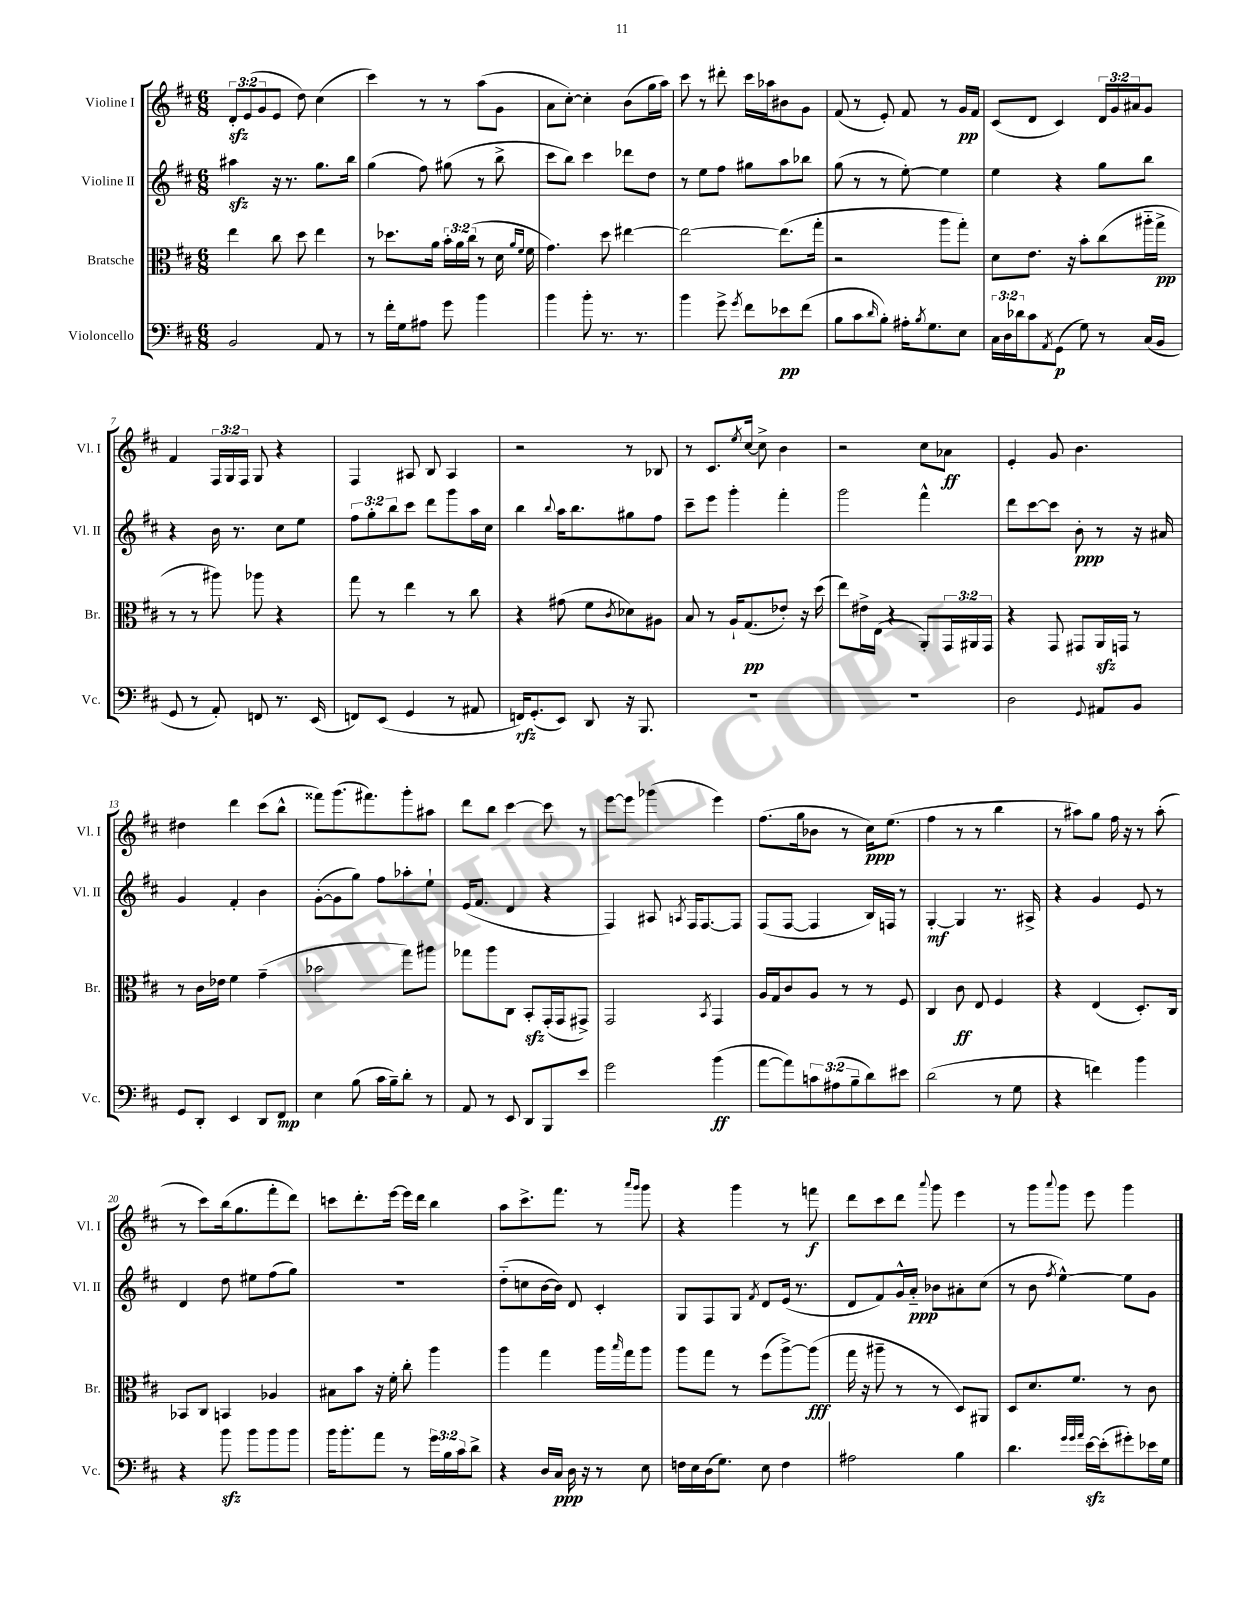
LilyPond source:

<<
\new StaffGroup <<
\new Staff = "s0" \with { instrumentName = "Violine I" shortInstrumentName = "Vl. I" } {
    \clef treble \key d \major \numericTimeSignature \time 6/8 \override Staff.TupletNumber.text = #tuplet-number::calc-fraction-text
    \tuplet 3/2 { d'8-.\sfz e'8( g'8 } e'8 d''8) cis''4( |
    cis'''4) r8 r8 a''8( g'8 |
    a'8 cis''8~-.) cis''4-. b'8( g''16 a''16) |
    cis'''8 r8 dis'''8-. cis'''16 aes''16 bis'8 g'8 |
    fis'8( r8 e'8-.) fis'8 r8 g'16\pp fis'16 |
    cis'8( d'8 cis'4) \tuplet 3/2 { d'16 g'16 ais'16 } g'8 |
    fis'4 \tuplet 3/2 { fis16 g16 fis16 } g8 r4 |
    fis4 ais8 b8 ais4 |
    r2 r8 bes8 |
    r8 cis'8. \acciaccatura { e''8 } cis''16~ cis''8-> b'4 |
    r2 cis''8 aes'8\ff |
    e'4-. g'8 b'4. |
    dis''4 d'''4 cis'''8( b''8-^ |
    fisis'''8) g'''8.( fis'''8.) g'''8-. ais''8 |
    d'''8 b''8 cis'''4~ cis'''8 r8 |
    e'''8~ e'''8 ges'''4( e'''4) |
    fis''8.( g''16 bes'8 r8 cis''16\ppp) e''8.( |
    fis''4 r8 r8 b''4 |
    r8 ais''8) g''8 fis''16 r16 r8 ais''8-.( |
    r8 cis'''8) b''16( g''8. fis'''8-. d'''8) |
    c'''8 d'''8.-. e'''16~ e'''16 d'''16 b''4 |
    a''8 cis'''8.-> fis'''8. r8 \grace { a'''16 g'''16 } g'''8 |
    r4 g'''4 r8 f'''8\f |
    d'''8 cis'''8 d'''8 \appoggiatura { a'''8 } g'''8 e'''4 |
    r8 g'''8 \appoggiatura { a'''8 } g'''8 e'''8 g'''4 \bar "|." |
}
\new Staff = "s1" \with { instrumentName = "Violine II" shortInstrumentName = "Vl. II" } {
    \clef treble \key d \major \numericTimeSignature \time 6/8 \override Staff.TupletNumber.text = #tuplet-number::calc-fraction-text
    ais''4\sfz r16 r8. g''8. b''16 |
    g''4( fis''8) gis''8( r8 b''8-> |
    cis'''8 b''8) cis'''4 des'''8 d''8 |
    r8 e''8 fis''8 gis''8 a''8 bes''8 |
    g''8( r8 r8 e''8~-.) e''4 |
    e''4 r4 g''8 b''8 |
    r4 b'16 r8. cis''8 e''8 |
    \tuplet 3/2 { fis''8 g''8-. b''8 } cis'''8 d'''8 g'''8 a''16 cis''16 |
    b''4 \appoggiatura { b''8 } a''16 b''8. gis''8 fis''8 |
    cis'''8-- e'''8 g'''4-. fis'''4-. |
    g'''2 fis'''4-^ |
    d'''8 cis'''8~ cis'''8 b'8-.\ppp r8 r16 ais'16 |
    g'4 fis'4-. b'4 |
    g'8~-.( g'8 g''8) fis''8 aes''8-. e''8-! |
    e'16( fis'8. d'4 r4 |
    fis4) ais8 \acciaccatura { a8 } fis16 fis8.~ fis8 |
    fis8( fis8~ fis4 b16) f16 r8 |
    g4~-.\mf g4 r8. ais16-> |
    r4 g'4 e'8 r8 |
    d'4 d''8 eis''8 fis''8( g''8) |
    R2. |
    d''8-_( c''8 b'16~ b'16) d'8 cis'4-. |
    g8 fis8 g8 \acciaccatura { fis'8 } d'8 e'16( r8. |
    d'8 fis'8) g'16-^ a'16-_\ppp bes'8 ais'8-. cis''8( |
    r8 b'8 \acciaccatura { fis''8 } e''4~-^) e''8 g'8 \bar "|." |
}
\new Staff = "s2" \with { instrumentName = "Bratsche" shortInstrumentName = "Br." } {
    \clef alto \key d \major \numericTimeSignature \time 6/8 \override Staff.TupletNumber.text = #tuplet-number::calc-fraction-text
    e''4 cis''8 d''8 e''4 |
    r8 des''8. a'16 \tuplet 3/2 { b'16-. a'16 cis''16( } r8 d'16 \grace { a'16 fis'16 } fis'16 |
    g'4.) d''8 eis''4~ |
    eis''2~ eis''8.( g''16-. |
    r2 a''8 g''8-.) |
    d'8 e'8. r16 b'8-. cis''8( ais''16-_ g''16->\pp |
    r8 r8 ais''8) aes''8 r4 |
    g''8 r8 e''4 r8 cis''8 |
    r4 gis'8( fis'8 \acciaccatura { cis'8 } des'8) ais8 |
    b8 r8 a16-! g8.\pp( ees'8-.) r16 d''16( |
    e''8) eis'16-> e16( r4 a,8-.) \tuplet 3/2 { g,16 ais,16 g,16 } |
    r4 g,8 gis,8 a,16\sfz g,16 r8 |
    r8 cis'16 ees'16 fis'4 g'4--( |
    bes'2 g''8) ais''8 |
    ges''8 a''8 cis8 b,8-.\sfz g,16-.( g,16 gis,8->) |
    g,2 \acciaccatura { b,8 } g,4 |
    a16 g16 cis'8 a8 r8 r8 fis8 |
    cis4 cis'8\ff e8 fis4 |
    r4 e4( d8.-.) cis16 |
    bes,8 cis8 b,4 aes4 |
    bis8 b'8 r16 fis'16-. cis''8-. a''4 |
    a''4 g''4 a''16 \grace { b''16 } g''16 a''8 |
    a''8 g''8 r8 fis''8( a''8~->) a''8\fff( |
    g''16 r16 ais''8-- r8 r8 d8) ais,8 |
    d8 d'8. fis'8. r8 cis'8 \bar "|." |
}
\new Staff = "s3" \with { instrumentName = "Violoncello" shortInstrumentName = "Vc." } {
    \clef bass \key d \major \numericTimeSignature \time 6/8 \override Staff.TupletNumber.text = #tuplet-number::calc-fraction-text
    b,2 a,8 r8 |
    r8 fis'16-. g16 ais8 g'8 b'4 |
    b'4 b'8-. r8. r8. |
    b'4 g'8-> \acciaccatura { g'8 } fis'8 ees'8\pp fis'8( |
    b8 cis'8 \grace { d'16 } b8-.) ais16-. \acciaccatura { b8 } g8. e8 |
    \tuplet 3/2 { cis16 d16 des'16 } cis'8 \acciaccatura { a,8 } g,8\p( g8) r8 cis16( b,16 |
    g,8 r8 a,8-.) f,8 r8. e,16( |
    f,8) e,8( g,4 r8 ais,8 |
    f,16\rfz) g,8.-.( e,8) d,8 r16 b,,8. |
    R2. |
    R2. |
    d2 \appoggiatura { g,8 } ais,8 b,8 |
    g,8 d,8-. e,4 d,8 fis,8\mp |
    e4 b8( cis'16 b16--) d'8-. r8 |
    a,8 r8 e,8 d,8 b,,8 e'8 |
    g'2 b'4\ff( |
    a'8~ a'8) \tuplet 3/2 { c'8 ais8( b8-- } d'8) eis'8 |
    d'2( r8 g8 |
    r4 f'4) b'4 |
    r4 b'8\sfz b'8 b'8 b'8 |
    b'16 b'8.-. a'8 r8 \tuplet 3/2 { g'16 b16 cis'16 } d'8-> |
    r4 d16 cis16\ppp d16 r16 r8 e8 |
    f16 e16 d16( g8.) e8 f4 |
    ais2 b4 |
    d'4. \grace { g'32 g'32 a'32 } e'16~\sfz e'16-.( gis'8-.) ees'16 g16 \bar "|." |
}
>>
>>
